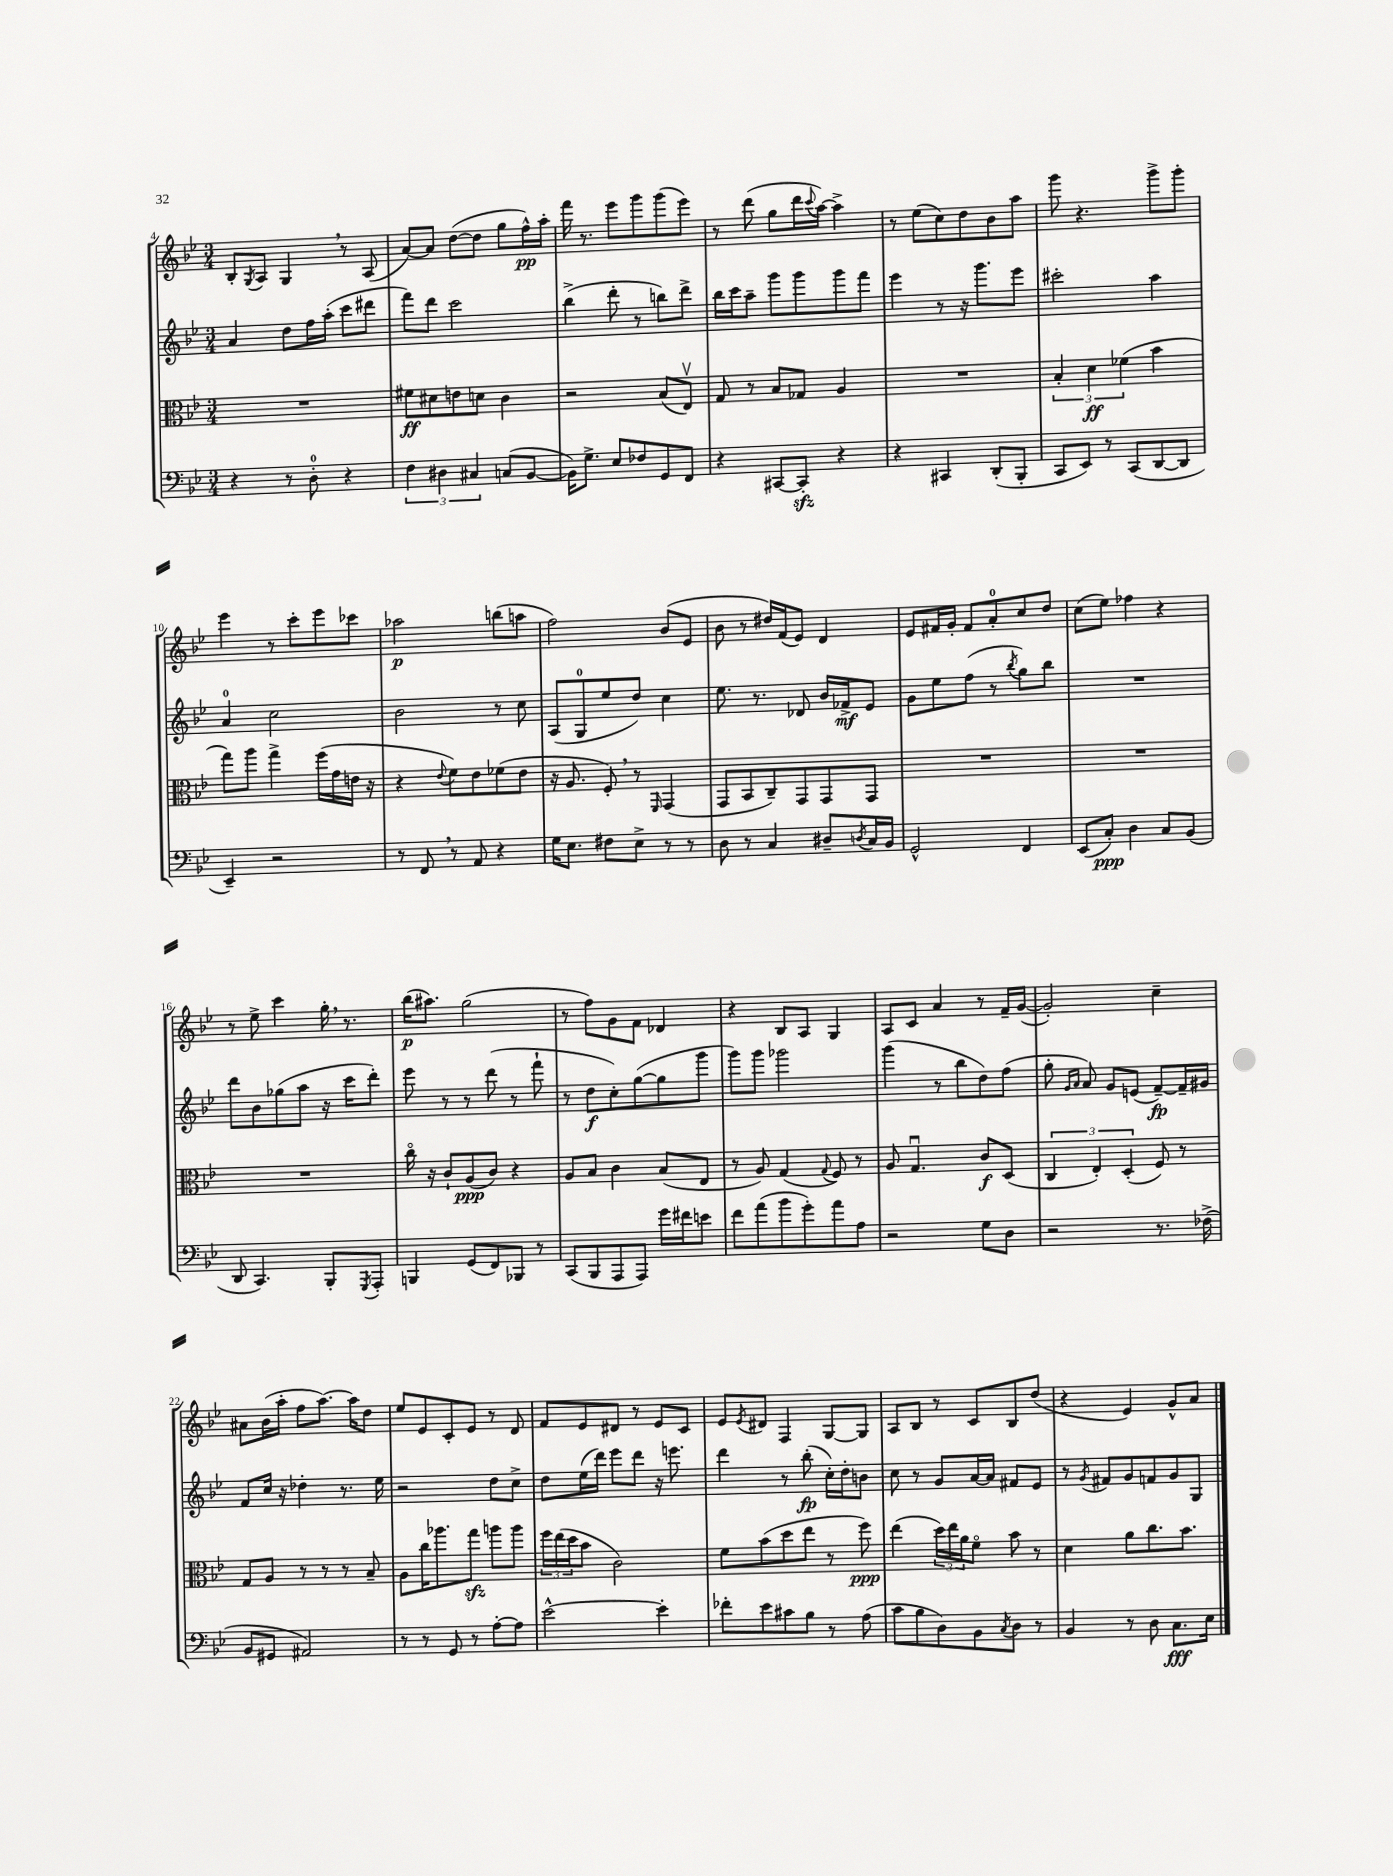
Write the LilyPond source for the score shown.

<<
\new StaffGroup <<
\new Staff = "s0" {
    \clef treble \key bes \major \numericTimeSignature \time 3/4
    bes8-. \acciaccatura { g8 } a8 g4 \breathe r8 a8( |
    a'8~) a'8 d''8~( d''8 g''8 f''16-^\pp) a''16-. |
    f'''16 r8. ees'''8 g'''8 g'''8( ees'''8) |
    r8 d'''8( g''8 d'''16 \appoggiatura { c'''8 } a''16~) a''4-> |
    r8 ees''8( c''8) d''8 bes'8 a''8 |
    g'''8 r4. g'''8-> g'''8-. |
    ees'''4 r8 c'''8-. ees'''8 ces'''8 |
    aes''2\p b''8( a''8 |
    f''2) bes'8( ees'8 |
    bes'8 r8 dis''16) f'16( ees'8) d'4 |
    ees'8 fis'16 g'16-. fis'8 a'8-0-. c''8 d''8 |
    c''8( ees''8) fes''4 r4 |
    r8 ees''8-> c'''4 g''16-. \breathe r8. |
    bes''16\p( ais''8.) g''2( |
    r8 f''8) g'8 f'8 des'4 |
    r4 bes8 a8 g4 |
    a8 c'8 a'4 r8 f'16-- g'16~( |
    g'2-.) c''4-- |
    ais'8 bes'16( a''16-. f''8 a''8.~) a''16 d''8 |
    ees''8 ees'8 c'8-. ees'8 r8 d'8 |
    f'8 ees'8 dis'8 r8 ees'8 c'8 |
    ees'8 \acciaccatura { ees'8 } dis'8 f4 g8~ g8 |
    a8 bes8 r8 c'8 bes8 d''8( |
    r4 ees'4) g'8-^ a'8 \bar "|." |
}
\new Staff = "s1" {
    \clef treble \key bes \major \numericTimeSignature \time 3/4
    a'4 d''8 f''16 a''16-.( c'''8 dis'''8 |
    f'''8) d'''8 c'''2 |
    bes''4->( d'''8-. r8 b''8) d'''8-> |
    bes''16 c'''16 a''8-- g'''8 g'''8 g'''8 f'''8 |
    ees'''4 r8 r16 g'''8. ees'''8 |
    cis'''2-. a''4 |
    a'4-0 c''2 |
    bes'2 r8 c''8 |
    a8( g8-0 ees''8 d''8) c''4 |
    ees''8. r8. des'8 bes'16 fes'16->\mf ees'8 |
    g'8 ees''8 f''8( r8 \acciaccatura { bes''8 } g''8) bes''8 |
    R2. |
    d'''8 bes'8 ges''8( a''8 r16 c'''16 d'''8-.) |
    ees'''8 r8 r8 d'''8( r8 f'''8-! |
    r8 d''8\f c''8-.) g''8~( g''8 g'''8 |
    g'''8) g'''8 ges'''2 |
    g'''4( r8 bes''8 d''8) f''8( |
    g''8-. \grace { g'16 a'16 } a'8) g'8 e'8( f'8~--\fp) f'16-- gis'16 |
    f'8 c''16 r16 des''4-. r8. ees''16 |
    r2 d''8 c''8-> |
    d''8 ees''16( d'''16) ees'''8 d'''8 r16 e'''8. |
    d'''4 r8 bes''8-.\fp( c''16-.) d''16-. b'8 |
    c''8 r8 g'8 a'16~ a'16 fis'8 ees'8 |
    r8 \acciaccatura { g'8 } fis'8 g'8 f'8 g'8 g8 \bar "|." |
}
\new Staff = "s2" {
    \clef alto \key bes \major \numericTimeSignature \time 3/4
    R2. |
    fis'8\ff dis'8 e'8 d'8 c'4 |
    r2 bes8( ees8\upbow) |
    g8 r8 bes8 ges8 a4 |
    R2. |
    \tuplet 3/2 { bes4-. d'4\ff fes'4( } bes'4 |
    g''8) a''8 g''4-> f''16( g'16 e'16 r16 |
    r4 \appoggiatura { ees'8 } f'8) ees'8 fes'8( ees'8 |
    r16 a8. f8-.) \breathe r8 \grace { f,16 } g,4( |
    g,8 bes,8 c8--) g,8 g,8 g,8 |
    R2. |
    R2. |
    R2. |
    c''16\flageolet r16 c'8-! a8\ppp( c'8) r4 |
    a8 bes8 c'4 bes8( ees8 |
    r8 a8) g4( \appoggiatura { g8 } f8) r8 |
    a8 g4.\downbow c'8\f d8( |
    \tuplet 3/2 { c4 ees4-.) d4-.( } f8) r8 |
    g8 a8 r8 r8 r8 bes8-- |
    a8 c''16 aes''8. g''8\sfz a''8 a''8 |
    \tuplet 3/2 { f''16 ees''16( d''16 } bes'8 c'2) |
    f'8 bes'8( d''8 ees''8 r8 f''8\ppp) |
    ees''4( \tuplet 3/2 { d''16) ees''16 a'16 } f'8\flageolet bes'8 r8 |
    d'4 a'8 c''8. bes'8. \bar "|." |
}
\new Staff = "s3" {
    \clef bass \key bes \major \numericTimeSignature \time 3/4
    r4 r8 d8-0-. r4 |
    \tuplet 3/2 { f4 dis4 cis4 } c8( bes,8~ |
    bes,16) g8.-> ees8 fes8 g,8 f,8 |
    r4 cis,8~ cis,8-.\sfz r4 |
    r4 cis,4 d,8-.( bes,,8-. |
    c,8 ees,8) r8 c,8( d,8~ d,8 |
    ees,4--) r2 |
    r8 f,8 \breathe r8 a,8 r4 |
    g16 ees8. fis8 ees8-> r8 r8 |
    d8 r8 c4 dis8-- \acciaccatura { d8 } c16 bes,16 |
    g,2-^ f,4 |
    ees,8( c8-.\ppp) d4 c8 bes,8( |
    d,8 c,4.) bes,,8-. \acciaccatura { g,,8 } a,,8-. |
    b,,4 g,8( f,8) bes,,8 r8 |
    c,8( bes,,8 a,,8 a,,8) g'16 fis'16 e'8 |
    f'8 a'8( bes'8 g'8-.) a'8 a8 |
    r2 g8 d8 |
    r2 r8. fes16->( |
    bes,8 gis,8 ais,2) |
    r8 r8 g,8 r8 a8~-. a8 |
    ees'2~-^ ees'4-. |
    fes'8-. ees'8 cis'8 bes8 r8 a8( |
    c'8 bes8 d8) bes,8 \acciaccatura { c8 } d8 r8 |
    bes,4 r8 d8 c8.\fff ees16 \bar "|." |
}
>>
>>
\layout { \context { \Score currentBarNumber = #4 } }
